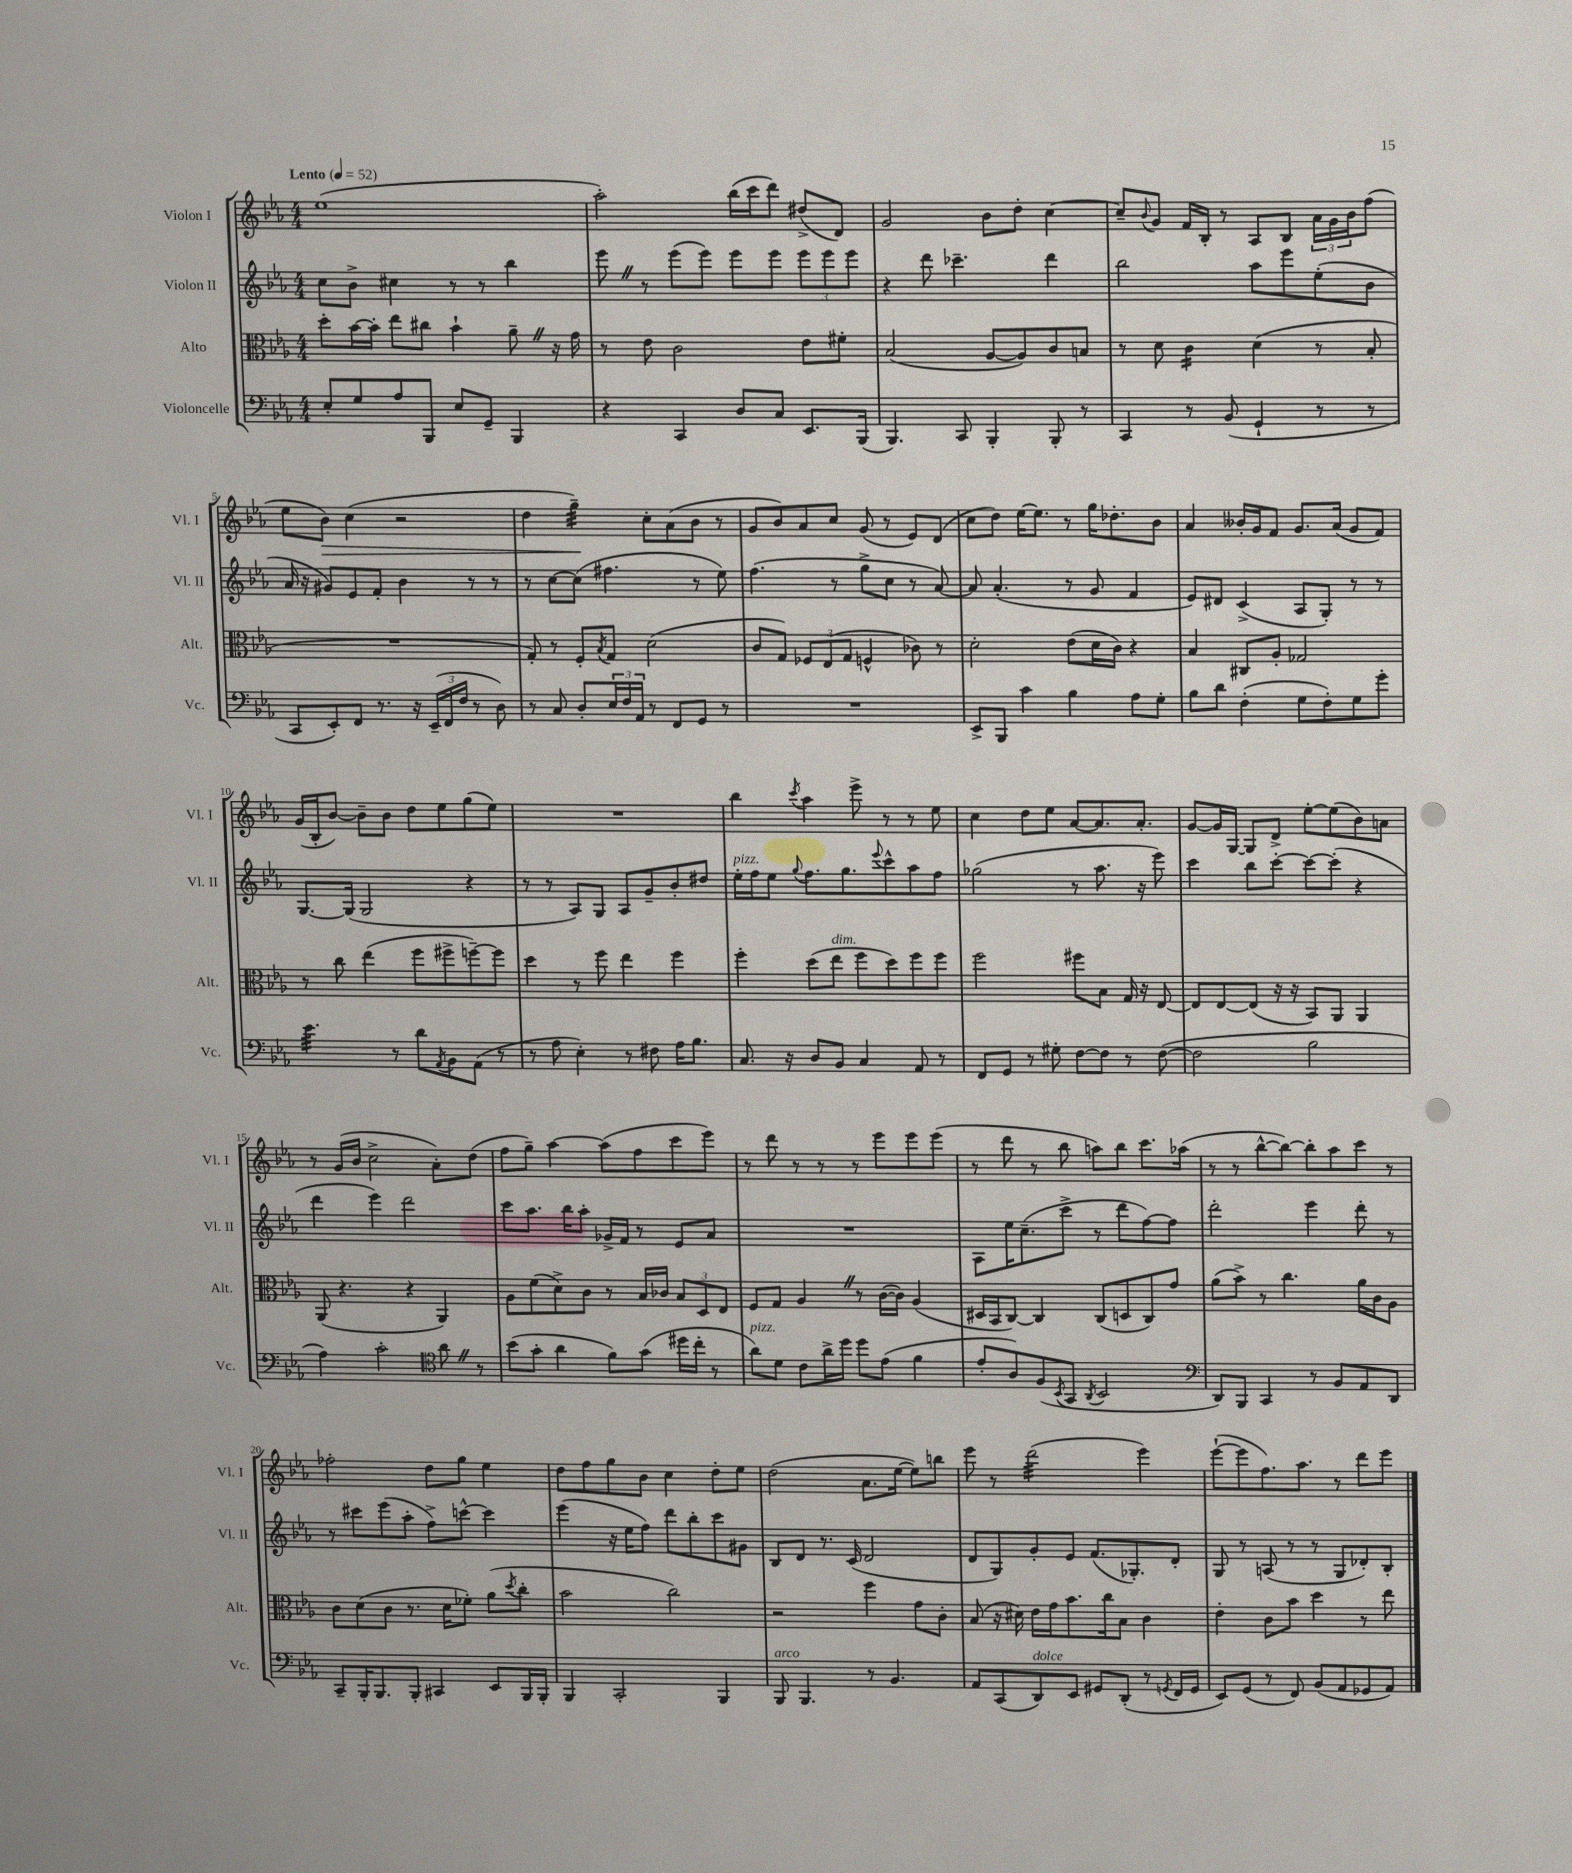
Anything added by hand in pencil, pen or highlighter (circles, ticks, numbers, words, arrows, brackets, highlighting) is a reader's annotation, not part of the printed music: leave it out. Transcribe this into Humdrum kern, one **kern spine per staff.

**kern	**kern	**kern	**kern
*staff4	*staff3	*staff2	*staff1
*clefF4	*clefC3	*clefG2	*clefG2
*k[b-e-a-]	*k[b-e-a-]	*k[b-e-a-]	*k[b-e-a-]
*M4/4	*M4/4	*M4/4	*M4/4
*MM52	*MM52	*MM52	*MM52
8E-'	8dd'	8cc	(1ee-
8G	[16b-	8b-^	.
.	16b-']	.	.
8A-	8ee-	4cc#	.
8BBB-	8cc#	.	.
8E-	4b-`	8r	.
8GG~	.	8r	.
4BBB-	8a-~	4bb-	.
.	16r	.	.
.	16g	.	.
=	=	=	=
4r	8r	8eee-	2aa-')
.	8e-	8r	.
4CC	2c	(8eee-	.
.	.	8eee-)	.
8D	.	8eee-	(16bb-
.	.	.	16ccc
8C	.	8eee-	8ddd)
8.EE-	8e-	12eee-	(8dd#^
.	.	12eee-	.
.	8f#'	.	8d)
.	.	12eee-	.
(16BBB-	.	.	.
=	=	=	=
4.BBB-)	(2B-	4r	2g
.	.	8ddd	.
8CC	.	4.ccc-~	.
4BBB-'	[8A-	.	8b-
.	8A-])	.	8dd'
8BBB-'	8c	4ddd	[4cc
8r	8B	.	.
=	=	=	=
4CC	8r	2bb-	8cc~]
.	.	.	8qqb-
.	8d	.	8g
8r	4c	.	16f
.	.	.	16B-'
(8BB-	.	.	8r
4GG`	(4d	8aa-	8A-
.	.	8eee-	8B-
8r	8r	(8ee-'	24a-
.	.	.	24g
.	.	.	24b-
8r	8B-'	8b-	(8ff
=	=	=	=
8CC	1r	16a-	8ee-
.	.	16r	.
8EE-')	.	8g#)	8b-)
8FF	.	8e-	(4cc
8.r	.	8f'	.
.	.	4b-	2r
16r	.	.	.
(24EE-~	.	.	.
24FF	.	.	.
24F	.	.	.
8r	.	8r	.
8D)	.	8r	.
=	=	=	=
8r	8G')	8r	4dd
8C	8r	[8cc	.
8D'	8F'	(8cc]	4gg~)
.	8qB-	.	.
24E-	8G	4.ff#	.
24F	.	.	.
24AA-	.	.	.
8r	(2d	.	8cc'
8FF	.	.	(8a-
8GG	.	8r	8b-
8r	.	8ee-)	8r
=	=	=	=
1r	8c	(4.ff	8g
.	8G)	.	8b-)
.	12F-	.	8a-
.	(12E-	.	.
.	.	8r	8cc
.	12G	.	.
.	4F^^	8gg^	(8g
.	.	8cc	8r
.	8c-)	8r	8e-)
.	8r	[8a-)	(8d
=	=	=	=
8EE-^	2d'	8a-]	8cc
8BBB-	.	(4.a-'	8dd)
4c	.	.	[16ee-
.	.	.	8.ee-]
4B-	(8e-	8r	8r
.	16d	8g	16gg
.	16c)	.	8.dd-'
8A-	4r	4f	.
8G'	.	.	8b-
=	=	=	=
8B-	4B-	8e-)	4a-
8d	.	8d#	.
(4F'	8C#	(4c^	16b--'
.	.	.	16g
.	8A-'	.	8f
8G	2G-	8A-	8.g
8F')	.	8G')	.
.	.	.	(16a-
8G	.	8r	8g
8g'	.	8r	8f)
=	=	=	=
4.e-	8r	[8.G	(16g
.	.	.	16B-'
.	8cc	.	[8b-)
.	.	(16G]	.
.	(4ee-	2G	8b-~]
8r	.	.	8b-
8d	8ff	.	8dd
8qAA-	.	.	.
8BB-	8ff#^	.	8ee-
(8AA-	[8ff~)	4r	(8gg
8r	8ff]	.	8ee-)
=	=	=	=
8r	4dd	8r	1r
8A-	.	8r	.
4E-')	8r	8A-)	.
.	8ff	8G	.
8r	4ee-	8A-	.
8F#	.	8g~	.
16A-	4ff	8b-'	.
8.B-	.	.	.
.	.	8dd#	.
=	=	=	=
8.C	4ff'	16ee-'	4bb-
.	.	16ff	.
.	.	8ee-	.
16r	.	.	.
.	.	8qqgg	8qccc
8D	(8dd	8.ff	4aa-
8BB-	8ee-	.	.
.	.	8.gg	.
4C	8ff	.	8eee-^
.	.	8qqeee-	.
.	8dd)	8ccc^^	8r
8AA-	8ff	8aa-	8r
8r	8ff	8ff	8ee-
=	=	=	=
8FF	2ff	(2gg-	4cc
8GG	.	.	.
8r	.	.	8dd
8G#'	.	.	8ee-
[8F	8ff#	8r	[8a-
8F]	8B-	8.aa-	8.a-]
8r	16G	.	.
.	16r	16r	8.a-'
([8F	[8E-	8eee-)	.
=	=	=	=
2F]	8E-]	4ccc	[8g
.	[8E-	.	16g]
.	.	.	[16G
.	(8E-]	8bb-	8G]
.	16r	[8ccc'	8d^
.	16r	.	.
2B-	8BB-)	8ccc_	[8ee-'
.	8AA-	(8ccc']	(8ee-]
.	4AA-	4r	8b-)
.	.	.	8a
=	=	=	=
4A-)	(8AA-	4ddd	8r
.	4.r	.	(16g
.	.	.	16b-
2c'	.	4eee-)	2cc^
.	4r	2ddd	.
*clefC4	*	*	*
8a-	4AA-)	.	8a-')
8r	.	.	(8dd
=	=	=	=
(8b-	8A-	8ccc	8ff
8g'	(8f	8.aa-	8gg~)
4a-	8d^)	.	[4aa-
.	.	16bb-	.
.	8c	8aa-'	.
8f)	8r	16g-^	(8aa-]
.	.	16f	.
(8g	16B-	8r	8ff
.	16c-	.	.
16dd#	12B-	8e-	8ccc
16cc'	.	.	.
.	12D	.	.
8r	.	8a-	8eee-)
.	12E-	.	.
=	=	=	=
8a-)	8F	1r	8r
8d	8G	.	8ddd
8c	4A-	.	8r
16a-^	.	.	8r
16dd	.	.	.
8dd	8r	.	8r
(8e-	([16c	.	8eee-
.	16c])	.	.
4f	(4A-	.	8eee-
.	.	.	(8eee-
=	=	=	=
8e-'	16D#	8A-	8r
.	16BB-	.	.
8A-)	[8C)	16ee-	8ddd
.	.	(8.cc~	.
(8F	4C]	.	8r
8qBB-	.	.	.
8GG	.	8ccc^	8bb-
8qAA-	.	.	.
2BB-	(8C	8r	8aa)
.	8D	8ddd	8bb-
.	8C)	[8ff)	8.ccc
.	8g	8ff]	.
.	.	.	(16aa-
=	=	=	=
*clefF4	*	*	*
8DD)	(8a-	2ddd'	8r
8BBB-	8b-^)	.	8r
4CC	8r	.	[8bb-^^
.	4.cc	.	8bb-_)
8r	.	4eee-	8bb-']
8BB-	.	.	8aa-
8AA-	16a-	8ddd'	8ccc
.	16c	.	.
8DD	8A-	8r	8r
=	=	=	=
8CC~	8c	8r	2ff-'
16BBB-'	(8d	8ccc#	.
8.BBB-	.	.	.
.	8c	(8eee-	.
8BBB-'	8.r	8aa-'	.
4CC#	.	8ff^)	8dd
.	16d	.	.
.	8f-')	[8ccc^^	8gg
8EE-	(8a-	4ccc]	4ee-
.	8qdd	.	.
16BBB-	8cc'	.	.
16BBB-'	.	.	.
=	=	=	=
4BBB-	2b-	(4eee-	8dd
.	.	.	8ff
2CC'	.	16r	8gg
.	.	16ee-	.
.	.	8ff)	8b-
.	2cc)	8ddd	4cc
.	.	8bb-'	.
4BBB-	.	8ccc	8dd'
.	.	8g#	8ee-
=	=	=	=
8BBB-	2r	8B-	(2dd
4.BBB-	.	8d	.
.	.	8.r	.
.	.	(16c	.
8r	4ff	2d	8.a-
4.BB-	.	.	.
.	.	.	[16ee-
.	8g	.	8ee-])
.	8c'	.	8bb
=	=	=	=
8AA-	(8B-	8d	8eee-
(8CC	16r	8G)	8r
.	16d#)	.	.
8DD)	16e-	8g'	(2ddd
.	16g	.	.
8EE-	8.b-	8e-	.
8GG#	.	(8.f	.
.	16cc	.	.
(8DD'	8B-	.	.
.	.	8.G-')	.
8r	4c	.	4eee-)
8qGG	.	.	.
16FF	.	8d'	.
16GG	.	.	.
=	=	=	=
8EE-)	4e-'	8G	([8eee-`
(8GG	.	8r	8eee-]
8r	8c	(8A	8.ff)
8FF)	8b-	8r	.
.	.	.	8.aa-
(8BB-	4dd	8r	.
8AA-	.	8G	8r
8GG-	8r	8d-')	8ddd
8AA-)	8ee-	8B-'	8eee-
==	==	==	==
*-	*-	*-	*-
